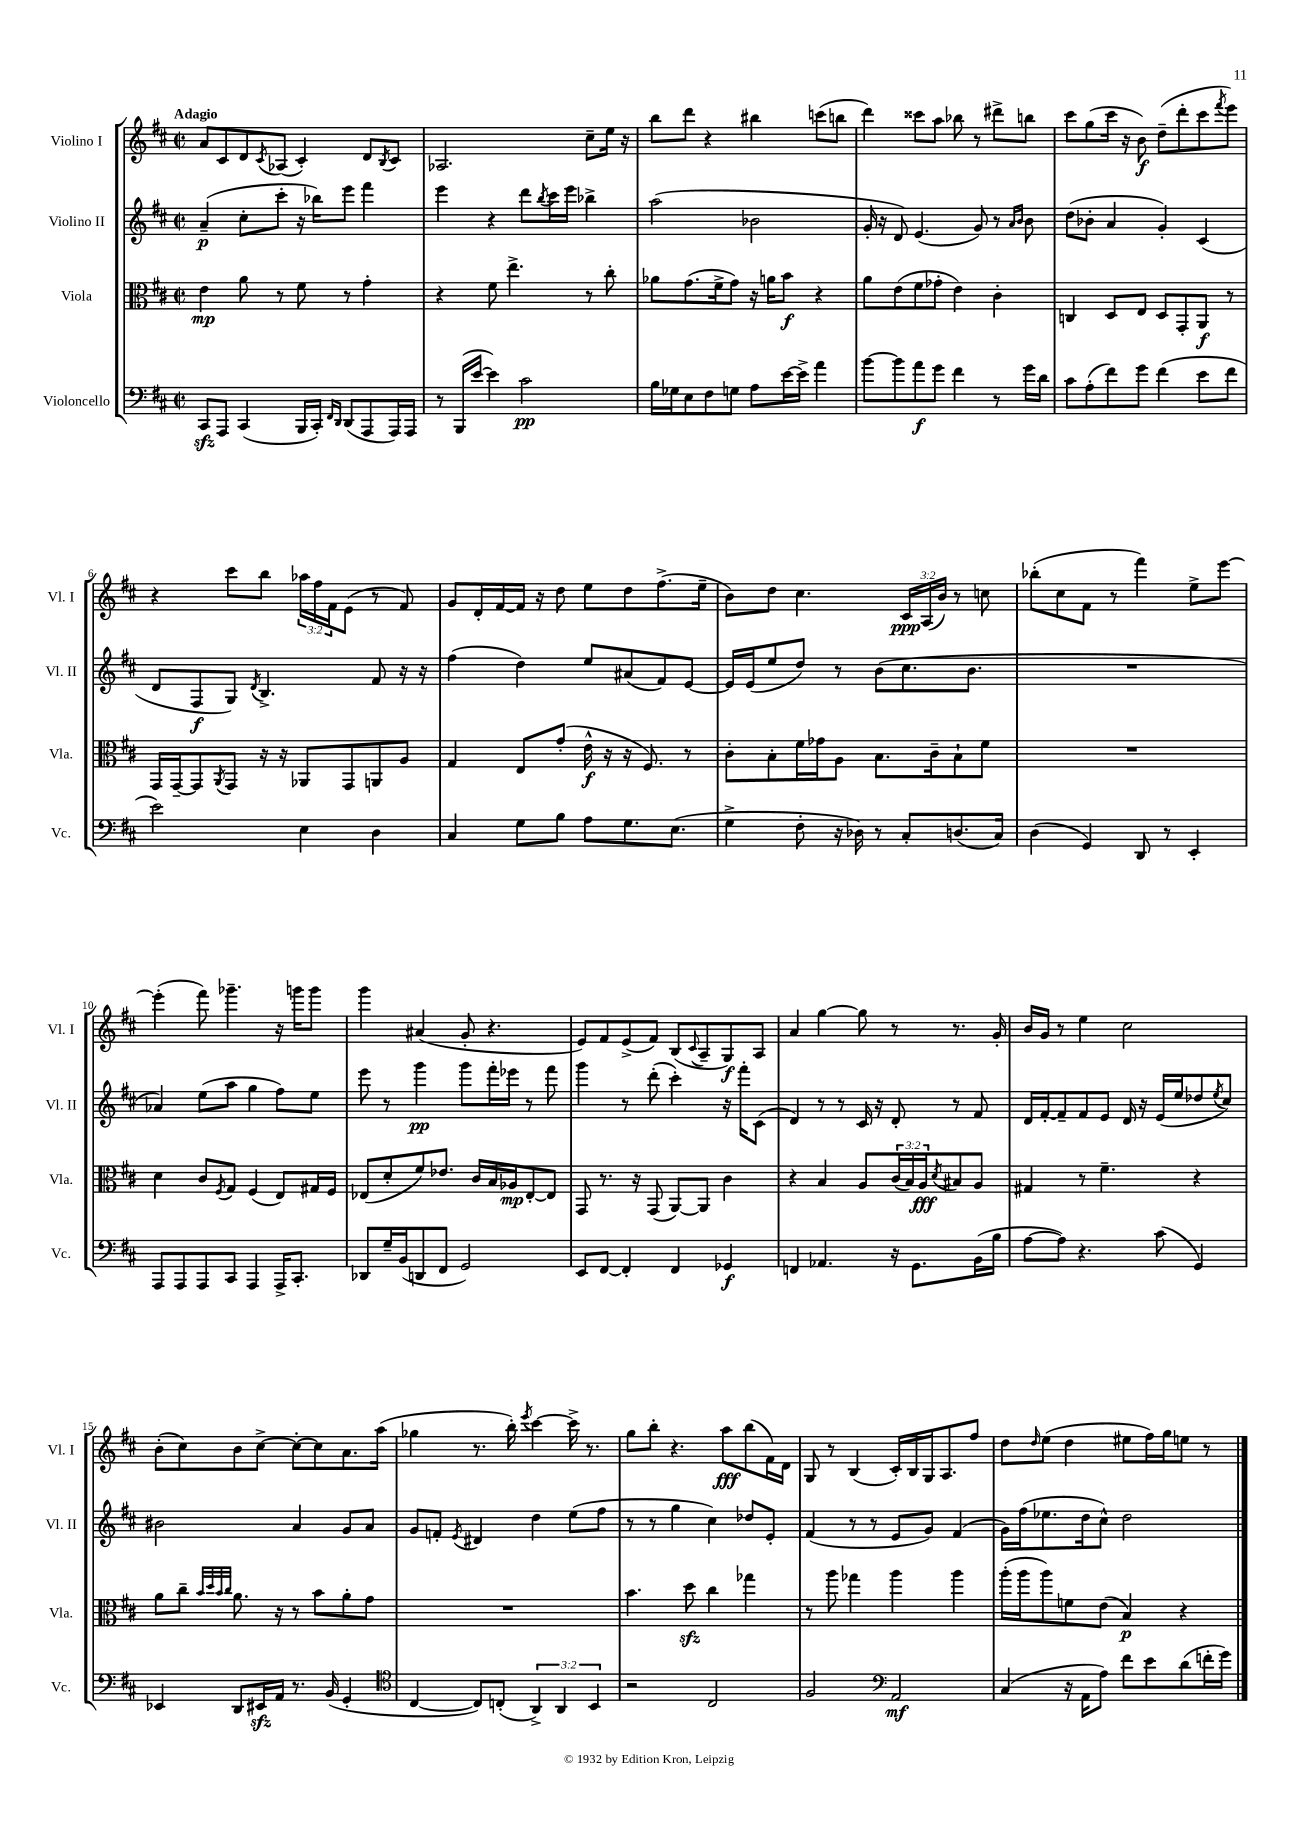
<<
\new StaffGroup <<
\new Staff = "s0" \with { instrumentName = "Violino I" shortInstrumentName = "Vl. I" } {
    \clef treble \key d \major \defaultTimeSignature \time 2/2 \override Staff.TupletNumber.text = #tuplet-number::calc-fraction-text \tempo "Adagio"
    a'8 cis'8 d'8 \acciaccatura { cis'8 } aes8( cis'4-.) d'8 \acciaccatura { b8 } cis'8 |
    aes2. cis''8-- e''16 r16 |
    b''8 d'''8 r4 bis''4 c'''8( b''8 |
    d'''4) cisis'''8 a''8 bes''8 r8 dis'''8-> b''8 |
    cis'''8 g''8( cis'''16 r16 b'8\f) d''8--( d'''8-. cis'''8 \acciaccatura { fis'''8 } e'''8) |
    r4 cis'''8 b''8 \tuplet 3/2 { aes''16 fis''16 fis'16 } e'8( r8 fis'8) |
    g'8 d'16-. fis'16~ fis'16 r16 d''8 e''8 d''8 fis''8.->( e''16-- |
    b'8) d''8 cis''4. \tuplet 3/2 { cis'16\ppp a16( b'16) } r8 c''8 |
    bes''8-.( cis''8 fis'8 r8 fis'''4) e''8-> e'''8~ |
    e'''4-.( fis'''8) ges'''4.-- r16 g'''16 g'''8 |
    g'''4 ais'4( g'8-. r4. |
    e'8) fis'8 e'8->( fis'8) b8( \appoggiatura { cis'8 } a8-- g8\f) a8 |
    a'4 g''4~ g''8 r8 r8. g'16-. |
    b'16 g'16 r8 e''4 cis''2 |
    b'8-.( cis''8) b'8 cis''8~-> cis''8~-. cis''8 a'8. a''16( |
    ges''4 r8. b''16-.) \acciaccatura { e'''8 } cis'''4~ cis'''16-> r8. |
    g''8 b''8-. r4. a''8\fff b''8( fis'16) d'16 |
    g8 r8 b4( cis'16-.) b16 g16 a8. fis''8 |
    d''8 \grace { d''16 } e''8( d''4 eis''8 fis''16) g''16 e''8 r8 \bar "|." |
}
\new Staff = "s1" \with { instrumentName = "Violino II" shortInstrumentName = "Vl. II" } {
    \clef treble \key d \major \defaultTimeSignature \time 2/2
    a'4--\p( cis''8-. cis'''8-. r16 bes''16) e'''8 fis'''4 |
    e'''4 r4 d'''8 \acciaccatura { b''8 } cis'''16 e'''16 bes''4-> |
    a''2( bes'2 |
    g'16-. r16 d'8) e'4.( g'8) r8 \grace { a'16 b'16 } b'8 |
    d''8( bes'8-. a'4 g'4-.) cis'4( |
    d'8 fis8\f g8) \acciaccatura { d'8 } b4.-> fis'8 r16 r16 |
    fis''4( d''4) e''8 ais'8( fis'8) e'8~ |
    e'16 e'16( e''8 d''8) r8 b'8( cis''8. b'8. |
    R1 |
    aes'4) e''8( a''8 g''4 fis''8) e''8 |
    e'''8 r8 g'''4\pp g'''8 fis'''16-. ees'''16 r8 fis'''8 |
    g'''4 r8 d'''8-.( cis'''4-.) r16 fis'''16-. cis'8( |
    d'4) r8 r8 cis'16 r16 d'8-. r8 fis'8 |
    d'16 fis'16~-. fis'8-- fis'8 e'8 d'16 r16 e'16( e''16 des''8 \acciaccatura { e''8 } cis''8) |
    bis'2 a'4 g'8 a'8 |
    g'8 f'8-. \acciaccatura { e'8 } dis'4 d''4 e''8( fis''8 |
    r8 r8 g''4 cis''4) des''8 e'8-. |
    fis'4( r8 r8 e'8 g'8) fis'4( |
    g'16) fis''16( ees''8. d''16 cis''8-^) d''2 \bar "|." |
}
\new Staff = "s2" \with { instrumentName = "Viola" shortInstrumentName = "Vla." } {
    \clef alto \key d \major \defaultTimeSignature \time 2/2 \override Staff.TupletNumber.text = #tuplet-number::calc-fraction-text
    e'4\mp a'8 r8 fis'8 r8 g'4-. |
    r4 fis'8 e''4.-> r8 cis''8-. |
    aes'8 g'8.( fis'16-> g'8) r16 a'16 b'8\f r4 |
    a'8 e'8( fis'8 ges'8-. e'4) cis'4-. |
    c4 d8 e8 d8 g,8-. a,8\f r8 |
    g,16 g,16~-- g,8 \acciaccatura { a,8 } g,8 r16 r16 aes,8 g,8 a,8 a8 |
    g4 e8 g'8-.( e'16-^\f r16 r16 fis8.) r8 |
    cis'8-. b8-. fis'16 ges'16 a8 b8. cis'16-- b8-! fis'8 |
    R1 |
    d'4 cis'8 \acciaccatura { fis8 } g8 fis4( e8) gis16 fis16 |
    ees8( d'8-. fis'8) ees'8. cis'16 b16 aes16\mp ees8~-. ees8 |
    g,8 r8. r16 g,8( a,8~) a,8 cis'4 |
    r4 b4 a8 \tuplet 3/2 { cis'16( b16) a16\fff } \acciaccatura { d'8 } bis8 a8 |
    gis4 r8 fis'4.-- r4 |
    a'8 cis''8-- \grace { b'32 d''32 b'32 cis''32 } a'8. r16 r8 b'8 a'8-. g'8 |
    R1 |
    b'4. d''8\sfz cis''4 ges''4 |
    r8 a''8 ges''4 a''4 a''4 |
    a''16-.( a''16 a''8) f'8 e'8( b4\p) r4 \bar "|." |
}
\new Staff = "s3" \with { instrumentName = "Violoncello" shortInstrumentName = "Vc." } {
    \clef bass \key d \major \defaultTimeSignature \time 2/2 \override Staff.TupletNumber.text = #tuplet-number::calc-fraction-text
    cis,8\sfz a,,8 cis,4( b,,16 cis,16-.) \grace { fis,16 d,16 } d,8( a,,8 a,,16) a,,16 |
    r8 b,,16( e'16~ e'4) cis'2\pp |
    b16 ges16 e8 fis8 g8 a8 e'16~ e'16-> a'4 |
    b'8~ b'8 a'8\f g'8 fis'4 r8 g'16 d'16 |
    cis'8 a8-.( fis'8) g'8 fis'4( e'8 fis'8 |
    e'2) e4 d4 |
    cis4 g8 b8 a8 g8. e8.( |
    g4-> fis8-. r16 des16) r8 cis8-. d8.( cis16) |
    d4( g,4) d,8 r8 e,4-. |
    a,,8 a,,8 a,,8 cis,8 a,,4 a,,16-> cis,8.-. |
    des,8 g16-- b,16( d,8 fis,8 g,2) |
    e,8 fis,8~ fis,4-. fis,4 ges,4\f |
    f,4 aes,4. r16 g,8. b,16( b16 |
    a8~ a8) r4. cis'8( g,4) |
    ees,4 d,8 eis,16\sfz a,16 r8. b,16( g,4-. |
    \clef tenor cis4~ cis8) c8-.( \tuplet 3/2 { a,4->) a,4 b,4 } |
    r2 cis2 |
    fis2 \clef bass a,2\mf |
    cis4( r16 a,16 a8) fis'8 e'8 d'8( f'16-. g'16) \bar "|." |
}
>>
>>
